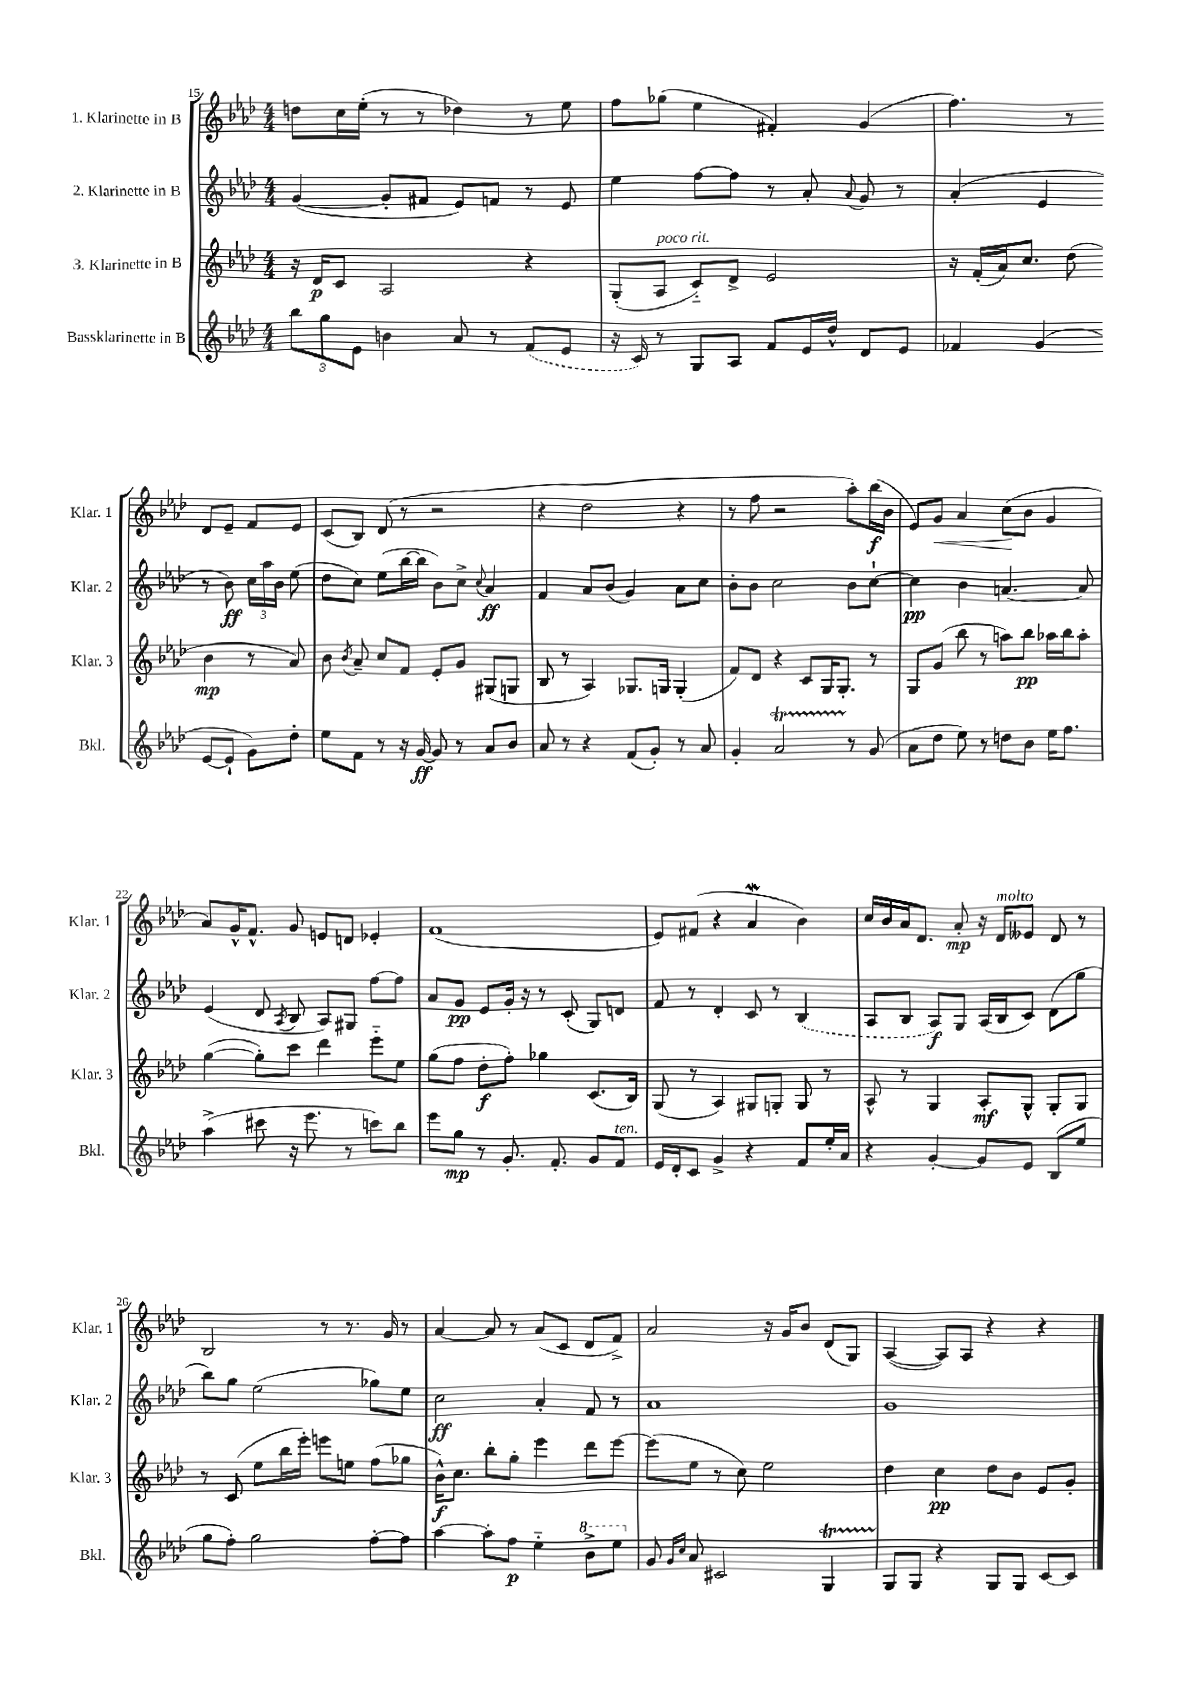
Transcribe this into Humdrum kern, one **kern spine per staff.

**kern	**dynam	**kern	**dynam	**kern	**dynam	**kern	**dynam
*part4	*part4	*part3	*part3	*part2	*part2	*part1	*part1
*staff4	*staff4	*staff3	*staff3	*staff2	*staff2	*staff1	*staff1
*I"Bassklarinette in B	*	*I"3. Klarinette in B	*	*I"2. Klarinette in B	*	*I"1. Klarinette in B	*
*I'Bkl.	*	*I'Klar. 3	*	*I'Klar. 2	*	*I'Klar. 1	*
*clefG2	*	*clefG2	*	*clefG2	*	*clefG2	*
*k[b-e-a-d-]	*	*k[b-e-a-d-]	*	*k[b-e-a-d-]	*	*k[b-e-a-d-]	*
*M4/4	*	*M4/4	*	*M4/4	*	*M4/4	*
=15	=15	=15	=15	=15	=15	=15	=15
12bb-\L	.	16r	.	([4g/	.	8ddn\L	.
.	.	16d-/KL	p	.	.	.	.
12gg\	.	.	.	.	.	.	.
.	.	8c/J	.	.	.	16cc\L	.
12e-\J	.	.	.	.	.	.	.
.	.	.	.	.	.	(16ee-'\JJ	.
4bn\	.	2A-/	.	8g'/L]	.	8r	.
.	.	.	.	8f#X/J	.	8r	.
8a-/	.	.	.	8e-/L)	.	4dd-X\)	.
8r	.	.	.	8fn/J	.	.	.
(8f/L	.	4r	.	8r	.	8r	.
8e-/J	.	.	.	8e-/	.	8ee-\	.
=16	=16	=16	=16	=16	=16	=16	=16
16r	.	(8G'/L	.	4ee-\	.	8ff\L	.
16c/)	.	.	.	.	.	.	.
!	!	!LO:TX:a:i:t=poco rit.	!	!	!	!	!
8r	.	8A-/J	.	.	.	(8gg-X\J	.
8G/L	.	8c/L)	.	[8ff\L	.	4ee-\	.
8A-/J	.	8d-^/J	.	8ff\J]	.	.	.
8f/L	.	2e-/	.	8r	.	4f#X'/)	.
16e-/L	.	.	.	8a-'/	.	.	.
16dd-^^/JJ	.	.	.	.	.	.	.
.	.	.	.	8qqa-/	.	.	.
8d-/L	.	.	.	8g/	.	(4g/	.
8e-/J	.	.	.	8r	.	.	.
=17	=17	=17	=17	=17	=17	=17	=17
4f-X/	.	16r	.	(4a-'/	.	4.ff\)	.
.	.	(16f'/LL	.	.	.	.	.
.	.	16a-/J)	.	.	.	.	.
.	.	8.cc/J	.	.	.	.	.
(4g/	.	.	.	4e-/	.	.	.
.	.	(8dd-\	.	.	.	8r	.
[8e-/L	.	4b-\	mp	8r	.	8d-/L	.
8e-`/J]	.	.	.	8b-\)	ff	8e-~/J	.
8g\L)	.	8r	.	24cc\LL	.	8f/L	.
.	.	.	.	24aa-\	.	.	.
.	.	.	.	24b-\JJ	.	.	.
8dd-'\J	.	8a-/)	.	(8ee-\	.	8e-/J	.
!!LO:LB:g=z
=18	=18	=18	=18	=18	=18	=18	=18
8ee-\L	.	8b-\	.	8dd-\L	.	(8c/L	.
.	.	8qb-/	.	.	.	.	.
8f\J	.	8a-~/	.	8cc\J)	.	8B-/J)	.
8r	.	8cc/L	.	(8ee-\L	.	(8d-/	.
16r	.	8f/J	.	[16bb-\L	.	8r	.
[16g/	ff	.	.	16bb-\JJ]	.	.	.
8g/]	.	8e-'/L	.	8b-\L)	.	2r	.
8r	.	8g/J	.	8cc^\J	.	.	.
.	.	.	.	8qqcc/	.	.	.
8a-/L	.	(8G#X/L	.	4a-/	ff	.	.
8b-/J	.	8Gn/J	.	.	.	.	.
=19	=19	=19	=19	=19	=19	=19	=19
8a-/	.	8B-/	.	4f/	.	4r	.
8r	.	8r	.	.	.	.	.
4r	.	4A-/)	.	8a-/L	.	2dd-\	.
.	.	.	.	(8b-/J	.	.	.
(8f/L	.	8.G-X/L	.	4g/)	.	.	.
8g'/J)	.	.	.	.	.	.	.
.	.	16Gn/Jk	.	.	.	.	.
8r	.	(4G'/	.	8a-\L	.	4r	.
8a-/	.	.	.	8cc\J	.	.	.
=20	=20	=20	=20	=20	=20	=20	=20
4g'/	.	8f/L)	.	8b-'\L	.	8r	.
.	.	8d-/J	.	8b-\J	.	8ff\	.
2a-T/	.	4r	.	2cc\	.	2r	.
.	.	8c/L	.	.	.	.	.
.	.	16G/K	.	.	.	.	.
.	.	8.G'/J	.	.	.	.	.
8r	.	.	.	8b-\L	.	8aa-'\L)	.
(8g/	.	8r	.	[8cc`\J	.	(16bb-\L	f
.	.	.	.	.	.	16b-\JJ	.
=21	=21	=21	=21	=21	=21	=21	=21
8a-\L	.	8G/L	.	4cc\]	pp	8e-/L)	.
!	!	!	!	!	!	!	!LO:HP:b
8dd-\J	.	(8g/J	.	.	.	8g/J	<
8ee-\)	.	8bb-\	.	4b-\	.	4a-/	.
8r	.	8r	.	.	.	.	.
8ddn\L	.	8aan\L)	.	[4.an/	.	(8cc\L	.
8b-\J	.	8bb-\J	pp	.	.	8b-\J	[
16ee-\KL	.	16aa-X\LL	.	.	.	4g/	.
8.ff\J	.	16bb-\J	.	.	.	.	.
.	.	8aa-'\J	.	8a/]	.	.	.
!!LO:LB:g=z
=22	=22	=22	=22	=22	=22	=22	=22
(4aa-^\	.	([4gg\	.	(4e-/	.	8a-/L)	.
.	.	.	.	.	.	16g^^/K	.
.	.	.	.	.	.	8.f^^/J	.
8ccc#X\	.	8gg'\L])	.	8d-/	.	.	.
.	.	.	.	8qA-/	.	.	.
16r	.	8ccc\J	.	8B-/	.	8g/	.
8.eee-\	.	.	.	.	.	.	.
.	.	4ddd-\	.	8A-/L)	.	8en/L	.
8r	.	.	.	8G#X/J	.	8dn/J	.
8cccn\L)	.	8eee-\L	.	[8ff\L	.	4e-X'/	.
8bb-\J	.	8ee-\J	.	8ff\J]	.	.	.
=23	=23	=23	=23	=23	=23	=23	=23
8eee-\L	.	(8gg\L	.	8a-/L	.	(1f	.
8gg\J	mp	8ff\J	.	8g/J	pp	.	.
8r	.	8dd-'\L	f	8e-/L	.	.	.
8.g'/	.	8ff'\J)	.	16g'/Jk	.	.	.
.	.	.	.	16r	.	.	.
.	.	4gg-X\	.	8r	.	.	.
8.f'/	.	.	.	.	.	.	.
.	.	.	.	(8c'/	.	.	.
8g/L	.	(8.c/L	.	8G/L)	.	.	.
!LO:TX:a:i:t=ten.	!	!	!	!	!	!	!
8f/J	.	.	.	8dn/J	.	.	.
.	.	16B-/Jk)	.	.	.	.	.
=24	=24	=24	=24	=24	=24	=24	=24
16e-/LL	.	(8G/	.	8f/	.	8e-/L)	.
16d-'/J	.	.	.	.	.	.	.
8c/J	.	8r	.	8r	.	(8f#X/J	.
4g^/	.	4A-/)	.	4d-'/	.	4r	.
4r	.	8G#X/L	.	8c/	.	4a-w/	.
.	.	8Gn'/J	.	8r	.	.	.
8f/L	.	8G/	.	(4B-/	.	4b-\)	.
16ee-'/L	.	8r	.	.	.	.	.
16a-/JJ	.	.	.	.	.	.	.
=25	=25	=25	=25	=25	=25	=25	=25
4r	.	8A-^^/	.	8A-/L	.	16cc/LL	.
.	.	.	.	.	.	16b-/	.
.	.	8r	.	8B-/J	.	16a-/J	.
.	.	.	.	.	.	8.d-/J	.
[4g'/	.	4G/	.	8A-/L)	f	.	.
.	.	.	.	8G/J	.	8a-'/	mp
8g/L]	.	8A-'/L	mf	(16A-/LL	.	16r	.
!	!	!	!	!	!	!LO:TX:a:i:t=molto	!
.	.	.	.	16B-/J	.	16d-/KL	.
8e-/J	.	8G^^/J	.	8c/J)	.	8e--X/J	.
(8B-/L	.	8G'/L	.	(8d-\L	.	8d-/	.
8ee-/J	.	8G/J	.	8gg\J	.	8r	.
!!LO:LB:g=z
=26	=26	=26	=26	=26	=26	=26	=26
8gg\L	.	8r	.	8bb-\L)	.	2B-/	.
8ff'\J)	.	(8c/	.	8gg\J	.	.	.
2gg\	.	8ee-\L	.	(2ee-\	.	.	.
.	.	16bb-\L	.	.	.	.	.
.	.	16eee-'\JJ)	.	.	.	.	.
.	.	8eeen\L	.	.	.	8r	.
.	.	8een\J	.	.	.	8.r	.
[8ff'\L	.	(8ff\L	.	8gg-X\L)	.	.	.
.	.	.	.	.	.	16g/	.
8ff\J]	.	8gg-X\J	.	8ee-\J	.	8r	.
=27	=27	=27	=27	=27	=27	=27	=27
[4aa-\	.	16b-^^\KL)	f	2cc\	ff	[4a-/	.
.	.	8.cc\J	.	.	.	.	.
8aa-'\L]	.	8bb-'\L	.	.	.	8a-/]	.
8ff\J	p	8gg'\J	.	.	.	8r	.
4ee-\	.	4eee-\	.	4a-'/	.	(8a-/L	.
.	.	.	.	.	.	8c/J	.
*8va	*	*	*	*	*	*	*
8bb-^\L	.	8ddd-\L	.	8f/	.	8d-/L	.
8eee-\J	.	[8eee-\J	.	8r	.	8f^/J)	.
=28	=28	=28	=28	=28	=28	=28	=28
*X8va	*	*	*	*	*	*	*
8g/	.	(8eee-\L]	.	1a-	.	2a-/	.
16qqg/LL	.	.	.	.	.	.	.
16qqcc/JJ	.	.	.	.	.	.	.
8a-/	.	8ee-\J	.	.	.	.	.
2c#X/	.	8r	.	.	.	.	.
.	.	8cc\)	.	.	.	.	.
.	.	2ee-\	.	.	.	16r	.
.	.	.	.	.	.	16g/KL	.
.	.	.	.	.	.	8b-/J	.
4Gt/	.	.	.	.	.	(8d-/L	.
.	.	.	.	.	.	8G/J)	.
=29	=29	=29	=29	=29	=29	=29	=29
8G/L	.	4dd-\	.	1g	.	([4A-/	.
8G/J	.	.	.	.	.	.	.
4r	.	4cc\	pp	.	.	8A-/L])	.
.	.	.	.	.	.	8A-/J	.
8G/L	.	8dd-\L	.	.	.	4r	.
8G/J	.	8b-\J	.	.	.	.	.
[8c/L	.	8e-/L	.	.	.	4r	.
8c/J]	.	8g'/J	.	.	.	.	.
==	==	==	==	==	==	==	==
*-	*-	*-	*-	*-	*-	*-	*-
